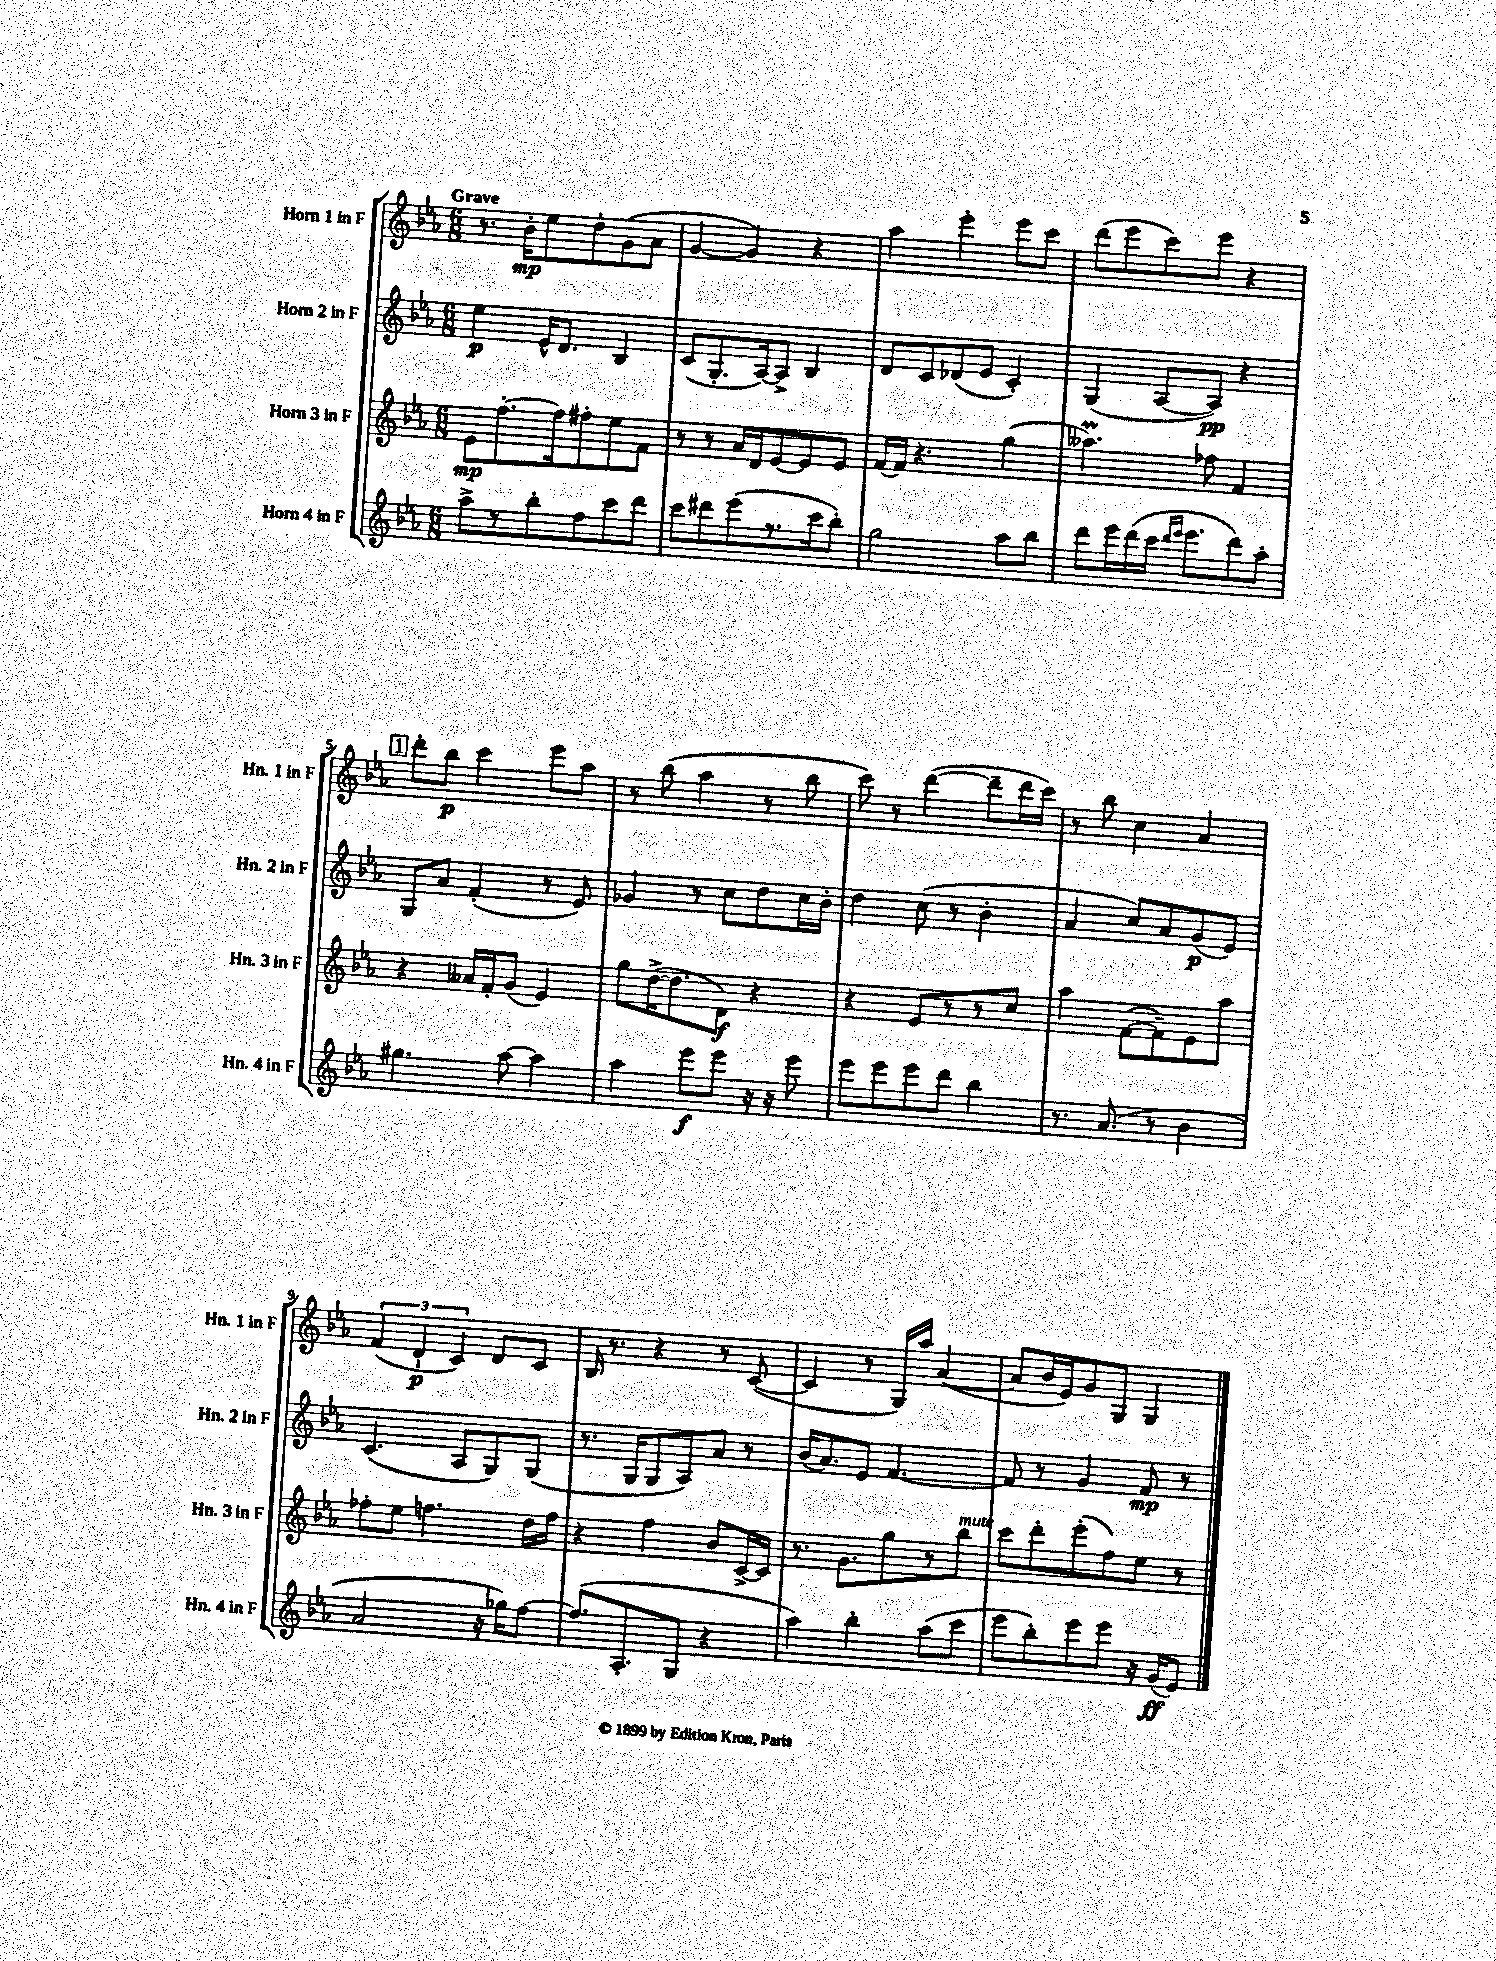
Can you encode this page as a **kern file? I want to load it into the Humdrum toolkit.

**kern	**kern	**kern	**kern
*staff4	*staff3	*staff2	*staff1
*clefG2	*clefG2	*clefG2	*clefG2
*k[b-e-a-]	*k[b-e-a-]	*k[b-e-a-]	*k[b-e-a-]
*M6/8	*M6/8	*M6/8	*M6/8
8aa-^	8e-	4ee-	8.r
8r	[8.ff'	.	.
.	.	.	16b-'
8bb-'	.	16e-^^	8ee-
.	16ff]	8.d	.
8ff	8ff#'	.	8dd'
8ccc	8ee-	4B-	(8g
8ddd	8f	.	8a-
=	=	=	=
8ccc	8r	(8c	[4g
8ddd#	8r	8.G'	.
(8eee-	16a-	.	4g])
.	16d	[16A-)	.
8.r	[8e-	8A-^]	.
.	8e-]	4B-	4r
16ccc	.	.	.
8bb-')	8e-	.	.
=	=	=	=
2gg	[16f	8d	4aa-
.	16f]	.	.
.	4.r	8c	.
.	.	(8d-	4eee-'
.	.	8e-	.
8aa-	(4gg	4c')	8eee-
8bb-	.	.	8ccc
=	=	=	=
8ddd	4.aa--)	(4G	(8ddd
16eee-	.	.	8eee-
(16ddd	.	.	.
16ccc	.	[8A-	8ccc)
16qqddd	.	.	.
16qqeee-	.	.	.
8.eee-	.	.	.
.	8ff-	8A-])	8eee-
8ddd)	4f	4r	4r
8aa-'	.	.	.
=	=	=	=
4.gg#	4r	8G	8ddd'
.	.	8a-	8bb-
.	16a--	(4f'	4ccc
.	16f'	.	.
[8aa-	(8g	.	.
4aa-]	4e-)	8r	8eee-
.	.	8e-)	8aa-
=	=	=	=
4aa-	8gg	4g-	8r
.	([16dd^	.	(8bb-
.	8.dd]	.	.
8eee-	.	8r	4aa-
8eee-	8d)	8cc	.
16r	4r	8dd	8r
16r	.	.	.
8eee-	.	16cc	8bb-
.	.	16b-'	.
=	=	=	=
8eee-	4r	4dd	8ccc)
8eee-	.	.	8r
8eee-	8e-	(8cc	([4ddd
8ddd	8r	8r	.
4bb-	8r	4b-'	8ddd~]
.	8cc	.	16ddd
.	.	.	16ccc)
=	=	=	=
8.r	4aa-	4a-	8r
.	.	.	8bb-
(8.a-	.	.	.
.	([8f	8cc)	4cc
8r	8f~])	8a-	.
4b-	8e-	(8g	4a-
.	8aa-	8e-)	.
=	=	=	=
2a-	8ff-'	(4.c	(6f
.	8ee-	.	.
.	.	.	6d`
.	4.ff	.	.
.	.	.	6c)
.	.	8A-	.
16r	.	8G)	8d
16gg-)	.	.	.
[8ff	16dd	(8G	8c
.	16ff	.	.
=	=	=	=
(8.ff]	4r	8.r	16B-
.	.	.	8.r
8.A-'	.	16G	.
.	4ff	8G	4r
8G	.	8A-)	.
4r	8b-	8a-	8r
.	[16c^	8r	([8c
.	16c]	.	.
=	=	=	=
4aa-)	8.r	(16b-	4c]
.	.	8.a-)	.
.	8.g	.	.
4bb-'	.	8e-	8r
.	8gg	[4.f	16G)
.	.	.	16aa-
(8aa-	8r	.	([4a-
8ccc	8bb-	.	.
=	=	=	=
8eee-	8ccc	8f]	8a-]
8bb-')	8ddd'	8r	16b-
.	.	.	16e-)
8eee-	(8eee-'	4g	8g
8eee-	8ff)	.	8G
16r	8ee-	8f	4G
(16g	.	.	.
8e-)	8r	8r	.
==	==	==	==
*-	*-	*-	*-
